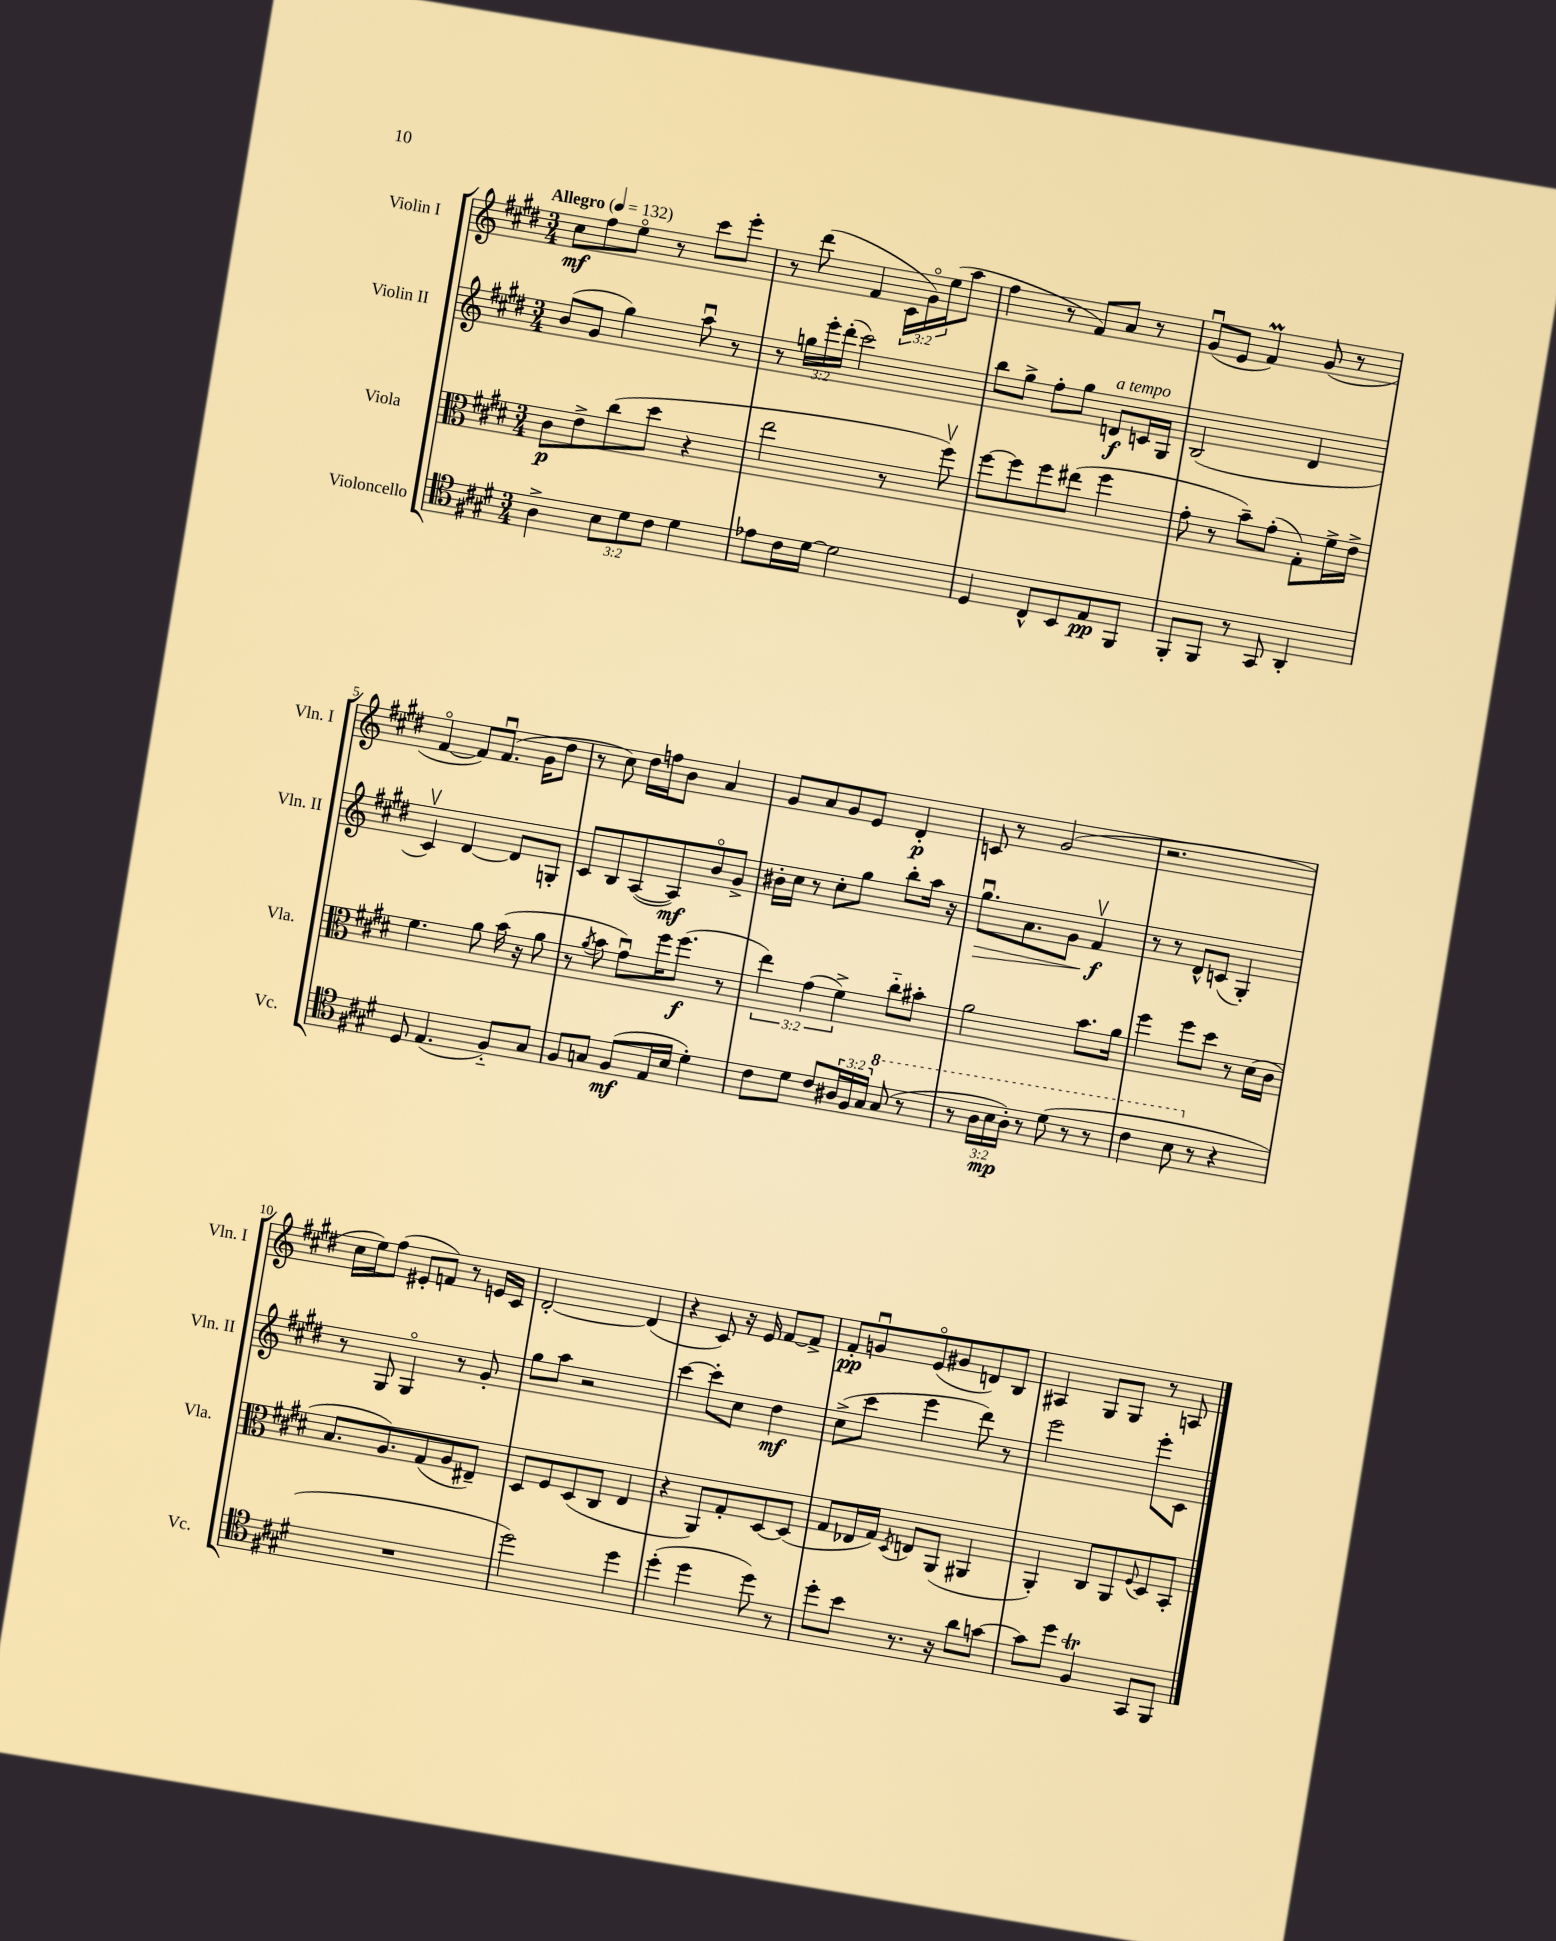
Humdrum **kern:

**kern	**kern	**kern	**kern
*staff4	*staff3	*staff2	*staff1
*clefC4	*clefC3	*clefG2	*clefG2
*k[f#c#g#d#]	*k[f#c#g#d#]	*k[f#c#g#d#]	*k[f#c#g#d#]
*M3/4	*M3/4	*M3/4	*M3/4
*MM132	*MM132	*MM132	*MM132
4A^	8c#	(8b	8cc#
.	8e^	8g#	8ff#
12B	(8cc#	4gg#)	8eeo
12d#	.	.	.
.	8dd#	.	8r
12c#	.	.	.
4d#	4r	8aau	8ccc#
.	.	8r	8eee'
=	=	=	=
8e-	2ee	8r	8r
16c#	.	24gg	(8ddd#
.	.	24eee'	.
[16d#	.	.	.
.	.	(24ddd#'	.
2d#]	.	2ccc#)	4f#
.	8r	.	24c#
.	.	.	24g#o)
.	.	.	(24ee
.	8ff#v)	.	8aa
=	=	=	=
4D#	[8ff#	8bb	4ff#
.	8ff#]	8gg#^	.
8C#^^	8ff#	8ff#'	8r
8BB	(8ee#	8gg#	8f#)
8E	4ff#	8d	8a
8FF#	.	16c	8r
.	.	16G#	.
=	=	=	=
8FF#'	8g#'	(2B	(8g#u
8FF#	8r	.	8e
8r	8b~)	.	4f#)
8GG#	(8g#'	.	.
4AA'	8G#')	4d#	(8g#
.	16f#^	.	8r
.	16e^	.	.
=	=	=	=
8D#	4.f#	4c#v)	[4f#o
(4.E	.	.	.
.	.	[4d#	8f#])
.	8a	.	(8.f#u
8F#'~)	(16b	8d#]	.
.	16r	.	16g#
8G#	8a	8G'	8dd#
=	=	=	=
8F#	8r	8c#	8r
.	8qa	.	.
8G	8b	8B	8cc#)
(8F#	8g#u)	([8A	16dd#
.	.	.	16ff
16E	16ff#	8A])	8b
16B	(8.ff#	.	.
4d#')	.	8bo	4a
.	8r	8g#^	.
=	=	=	=
8c#	6ee)	16b#'	8g#
.	.	16cc#	.
8d#	.	8r	8a
.	(6g#	.	.
8c#	.	8cc#'	8g#
.	6f#^)	.	.
24A#	.	8gg#	8e
24F#	.	.	.
24G#	.	.	.
(8g#	8cc#'~	8bb'	4d#'
8r	8b#'	16aa	.
.	.	16r	.
=	=	=	=
8r	2a	8.gg#u	8c
24a	.	.	8r
24b	.	.	.
.	.	8.a	.
24a')	.	.	.
8r	.	.	(2g#
(8dd#	.	8g#	.
8r	8.b	4f#v	.
8r	.	.	.
.	16a	.	.
=	=	=	=
4cc#	4ff#	8r	2.r
.	.	8r	.
8b	8ff#	8d#^^	.
8r	8dd#	(8c	.
4r	8r	4G#')	.
.	(16d#	.	.
.	16c#	.	.
=	=	=	=
2.r	8.B	8r	16cc#
.	.	.	16ee)
.	.	8G#	(8ff#
.	8.A)	.	.
.	.	4G#o	8e#'
.	(8G#	.	8f)
.	8A	8r	8r
.	8E#~)	8g#'	16e
.	.	.	16c#
=	=	=	=
2dd#)	8D#	8gg#	[2d#'
.	8F#	8aa	.
.	(8D#	2r	.
.	8C#	.	.
4dd#	4E	.	(4d#]
=	=	=	=
(4dd#'	4r	[4ccc#	4r
4dd#	8AA)	8ccc#']	8c#)
.	8G#'	8cc#	16r
.	.	.	16e
8dd#)	[8D#	4dd#	[8f#
8r	(8D#]	.	8f#^]
=	=	=	=
8dd#'	8G#	(8cc#^	8f#'
8b	16E-	8ccc#	8gu
.	16G#)	.	.
.	8qD#	.	.
8.r	8E	4eee	(8eo
.	(8AA	.	8g#
16r	.	.	.
8a	4AA#	8ddd#)	8d)
[8g	.	8r	8B
=	=	=	=
8g]	4AA')	2eee	4A#
8dd#	.	.	.
4F#	8C#	.	8G#
.	8AA	.	8G#
.	8qqF#	.	.
8GG#	8D#	8eee'	8r
8FF#	8BB'	8c#	8A
==	==	==	==
*-	*-	*-	*-
